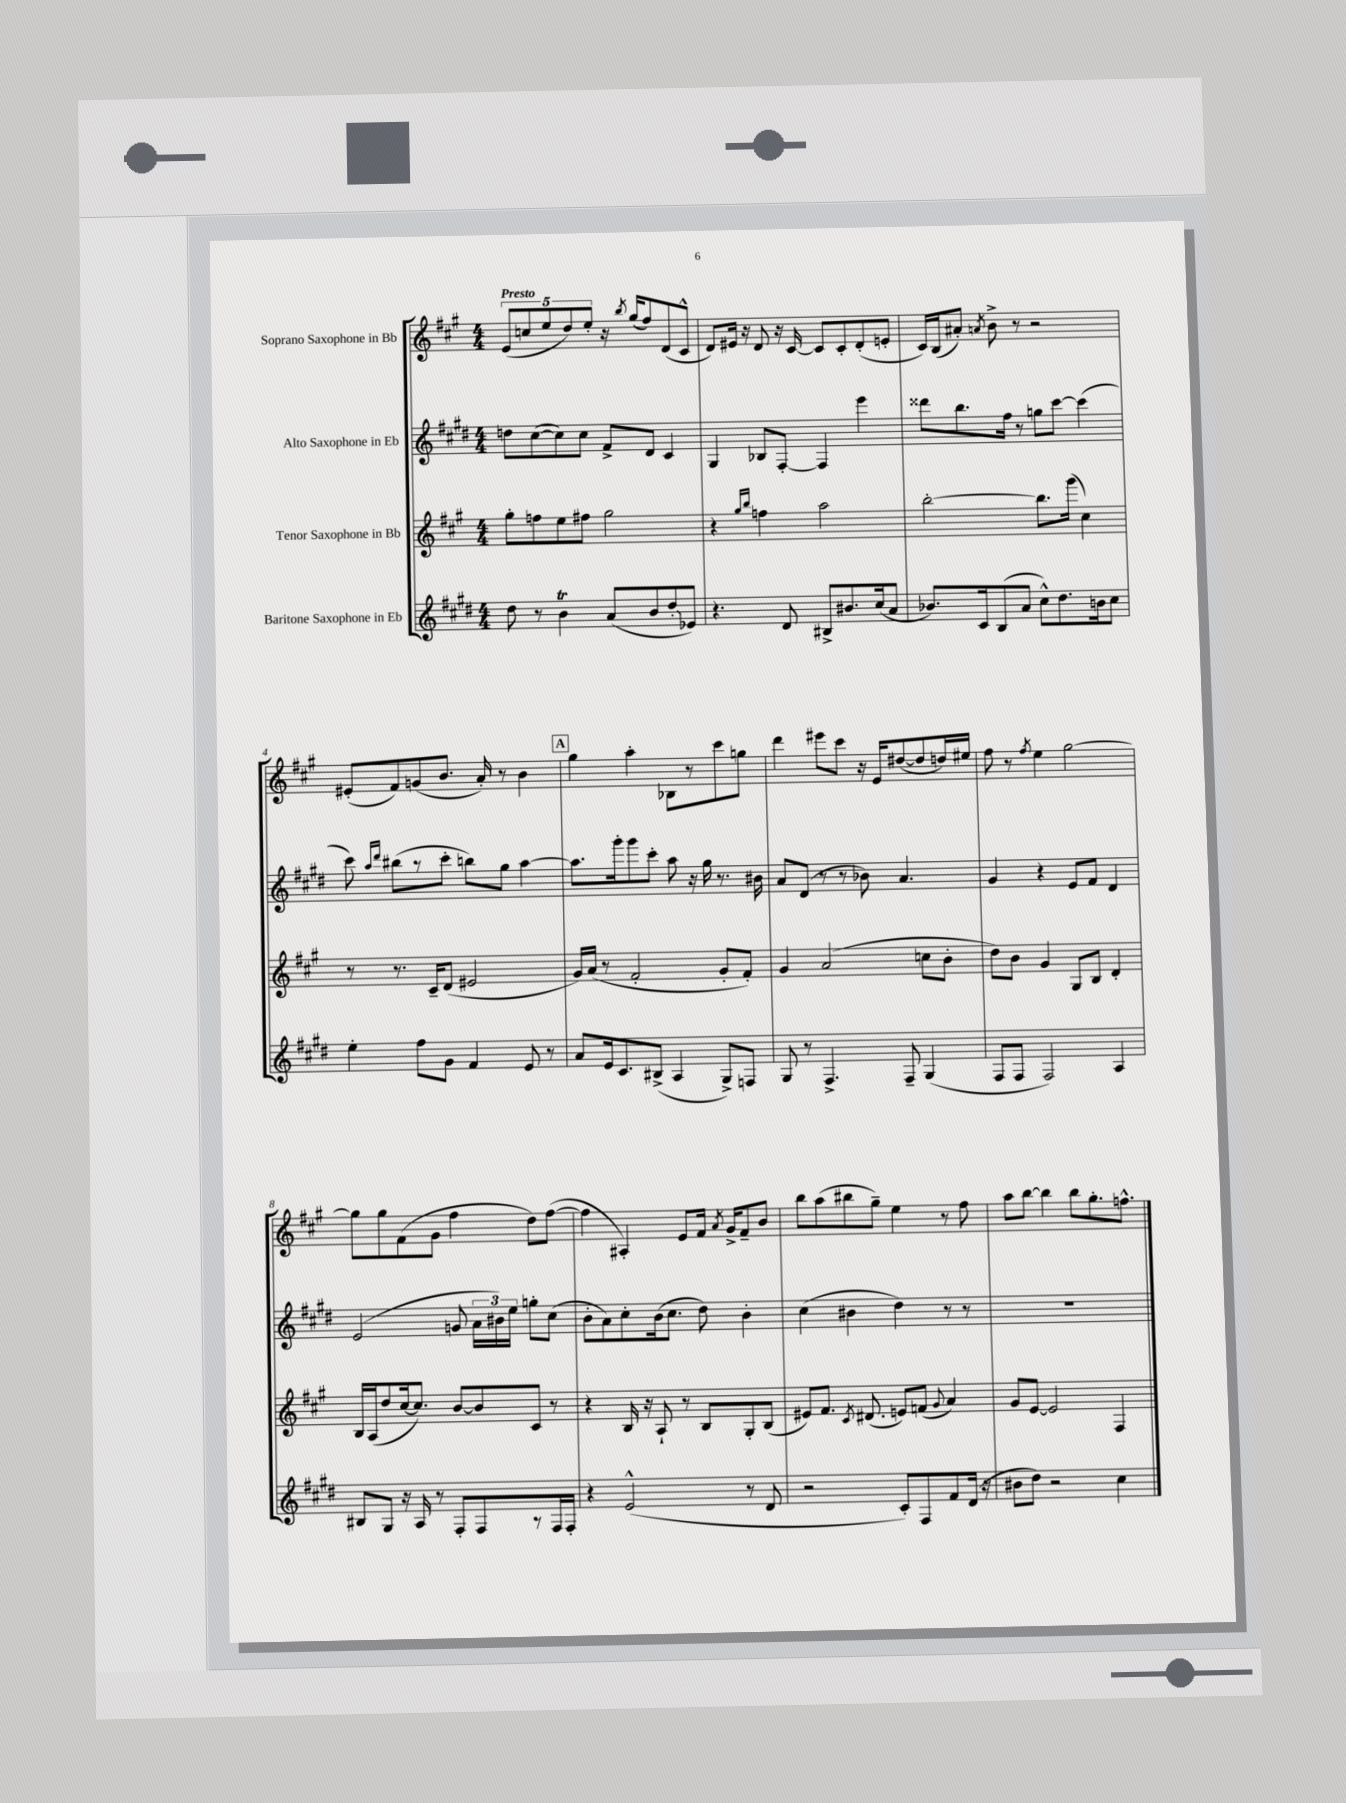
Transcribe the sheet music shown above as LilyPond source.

<<
\new StaffGroup <<
\new Staff = "s0" \with { instrumentName = "Soprano Saxophone in Bb" } {
    \clef treble \key a \major \numericTimeSignature \time 4/4 \tempo "Presto"
    \autoBeamOff \tuplet 5/4 { e'8[( c''8 e''8 d''8) e''8]-. } r16 \acciaccatura { b''8 } gis''16[( fis''8) d'8( cis'8]-^ |
    d'8[) eis'16] r16 d'8 r16 cis'16~ cis'8[ cis'8-. d'8-.( e'8]-. |
    cis'16[) b16( ais'8]-.) \acciaccatura { a'8 } b'8-> r8 r2 |
    eis'8[-.( fis'8) g'8( b'8.] a'16-.) r8 b'4 |
    \mark \markup { \box "A" } gis''4 a''4-. bes8[ r8 cis'''8 g''8] |
    d'''4 eis'''8[ cis'''8] r16 e'16[ dis''8~( dis''8 d''16) eis''16] |
    fis''8 r8 \acciaccatura { fis''8 } e''4 gis''2~ |
    gis''8[ gis''8 fis'8( gis'8] fis''4 d''8[) fis''8]~( |
    fis''4 ais4-.) e'8[ fis'16] \acciaccatura { a'8 } gis'16[-> fis'8-- b'8] |
    b''8[ a''8( bis''8 gis''8]--) e''4 r8 fis''8 |
    a''8[ b''8]~ b''4 b''8[ gis''8.-. f''8.]-^ \bar "|." |
}
\new Staff = "s1" \with { instrumentName = "Alto Saxophone in Eb" } {
    \clef treble \key e \major \numericTimeSignature \time 4/4
    \autoBeamOff d''8[ cis''8~( cis''8) cis''8] fis'8[-> dis'8] cis'4 |
    gis4 bes8[ fis8]~-. fis4 e'''4 |
    disis'''8[ b''8. fis''16] r8 g''8[ cis'''8]~ cis'''4( |
    cis'''8) \grace { a''16[ dis'''16] } bis''8[( r8 cis'''8]-. b''8[) gis''8] a''4~ |
    \mark \markup { \box "A" } a''8.[ gis'''16-. gis'''8 cis'''8]-. a''8 r16 gis''16 r8. bis'16 |
    a'8[ dis'8]( r8 r8 bes'8) a'4. |
    gis'4 r4 e'8[ fis'8] dis'4 |
    e'2( g'8 \tuplet 3/2 { a'16[ bis'16) e''16] } g''8[-. cis''8]( |
    b'8[-. a'8) cis''8-. b'16( cis''8.] dis''8) b'4-. |
    cis''4( bis'4 dis''4) r8 r8 |
    R1 \bar "|." |
}
\new Staff = "s2" \with { instrumentName = "Tenor Saxophone in Bb" } {
    \clef treble \key a \major \numericTimeSignature \time 4/4
    \autoBeamOff gis''8[-. f''8 e''8 fis''8] gis''2 |
    r4 \grace { gis''16[ b''16] } f''4 a''2 |
    b''2~-. b''8.[ gis'''16]( cis''4) |
    r8 r8. cis'16[-- d'8]( eis'2 |
    \mark \markup { \box "A" } gis'16[) a'16]( r8 fis'2-. gis'8[-. fis'8]-.) |
    gis'4 a'2( c''8[ b'8]-. |
    d''8[) b'8] gis'4 gis8[ b8] d'4-. |
    b16[ a16( d''8 cis''16~ cis''8.]) b'8[~ b'8 cis'8] r8 |
    r4 b16 r16 a8-! r8 b8[ gis8-. b8]( |
    eis'8[) fis'8.] \acciaccatura { cis'8 } dis'8.( e'8[) f'8]( \appoggiatura { gis'8 } a'4) |
    gis'8[ e'8]~ e'2 fis4 \bar "|." |
}
\new Staff = "s3" \with { instrumentName = "Baritone Saxophone in Eb" } {
    \clef treble \key e \major \numericTimeSignature \time 4/4
    \autoBeamOff dis''8 r8 b'4\trill a'8[( b'8 dis''8-.\glissando ees'8]) |
    r4. dis'8 bis8[-> bis'8. cis''16( a'8] |
    bes'8.[) cis'16 b8( a'8] cis''8[-^) dis''8. b'16 cis''8] |
    e''4-. fis''8[ gis'8] fis'4 e'8 r8 |
    \mark \markup { \box "A" } a'8[ e'16 cis'8. bis8]->( a4 gis8[->) f8] |
    gis8 r8 fis4.-> fis8-- gis4( |
    fis8[ fis8] fis2) a4 |
    bis8[ gis8] r16 a16 r8 fis8[-. fis8 r8 fis16 fis16]-. |
    r4 e'2-^( r8 dis'8 |
    r2 cis'8[-.) fis8 fis'8 dis'16]( r16 |
    bis'8[ dis''8]) r2 cis''4 \bar "|." |
}
>>
>>
